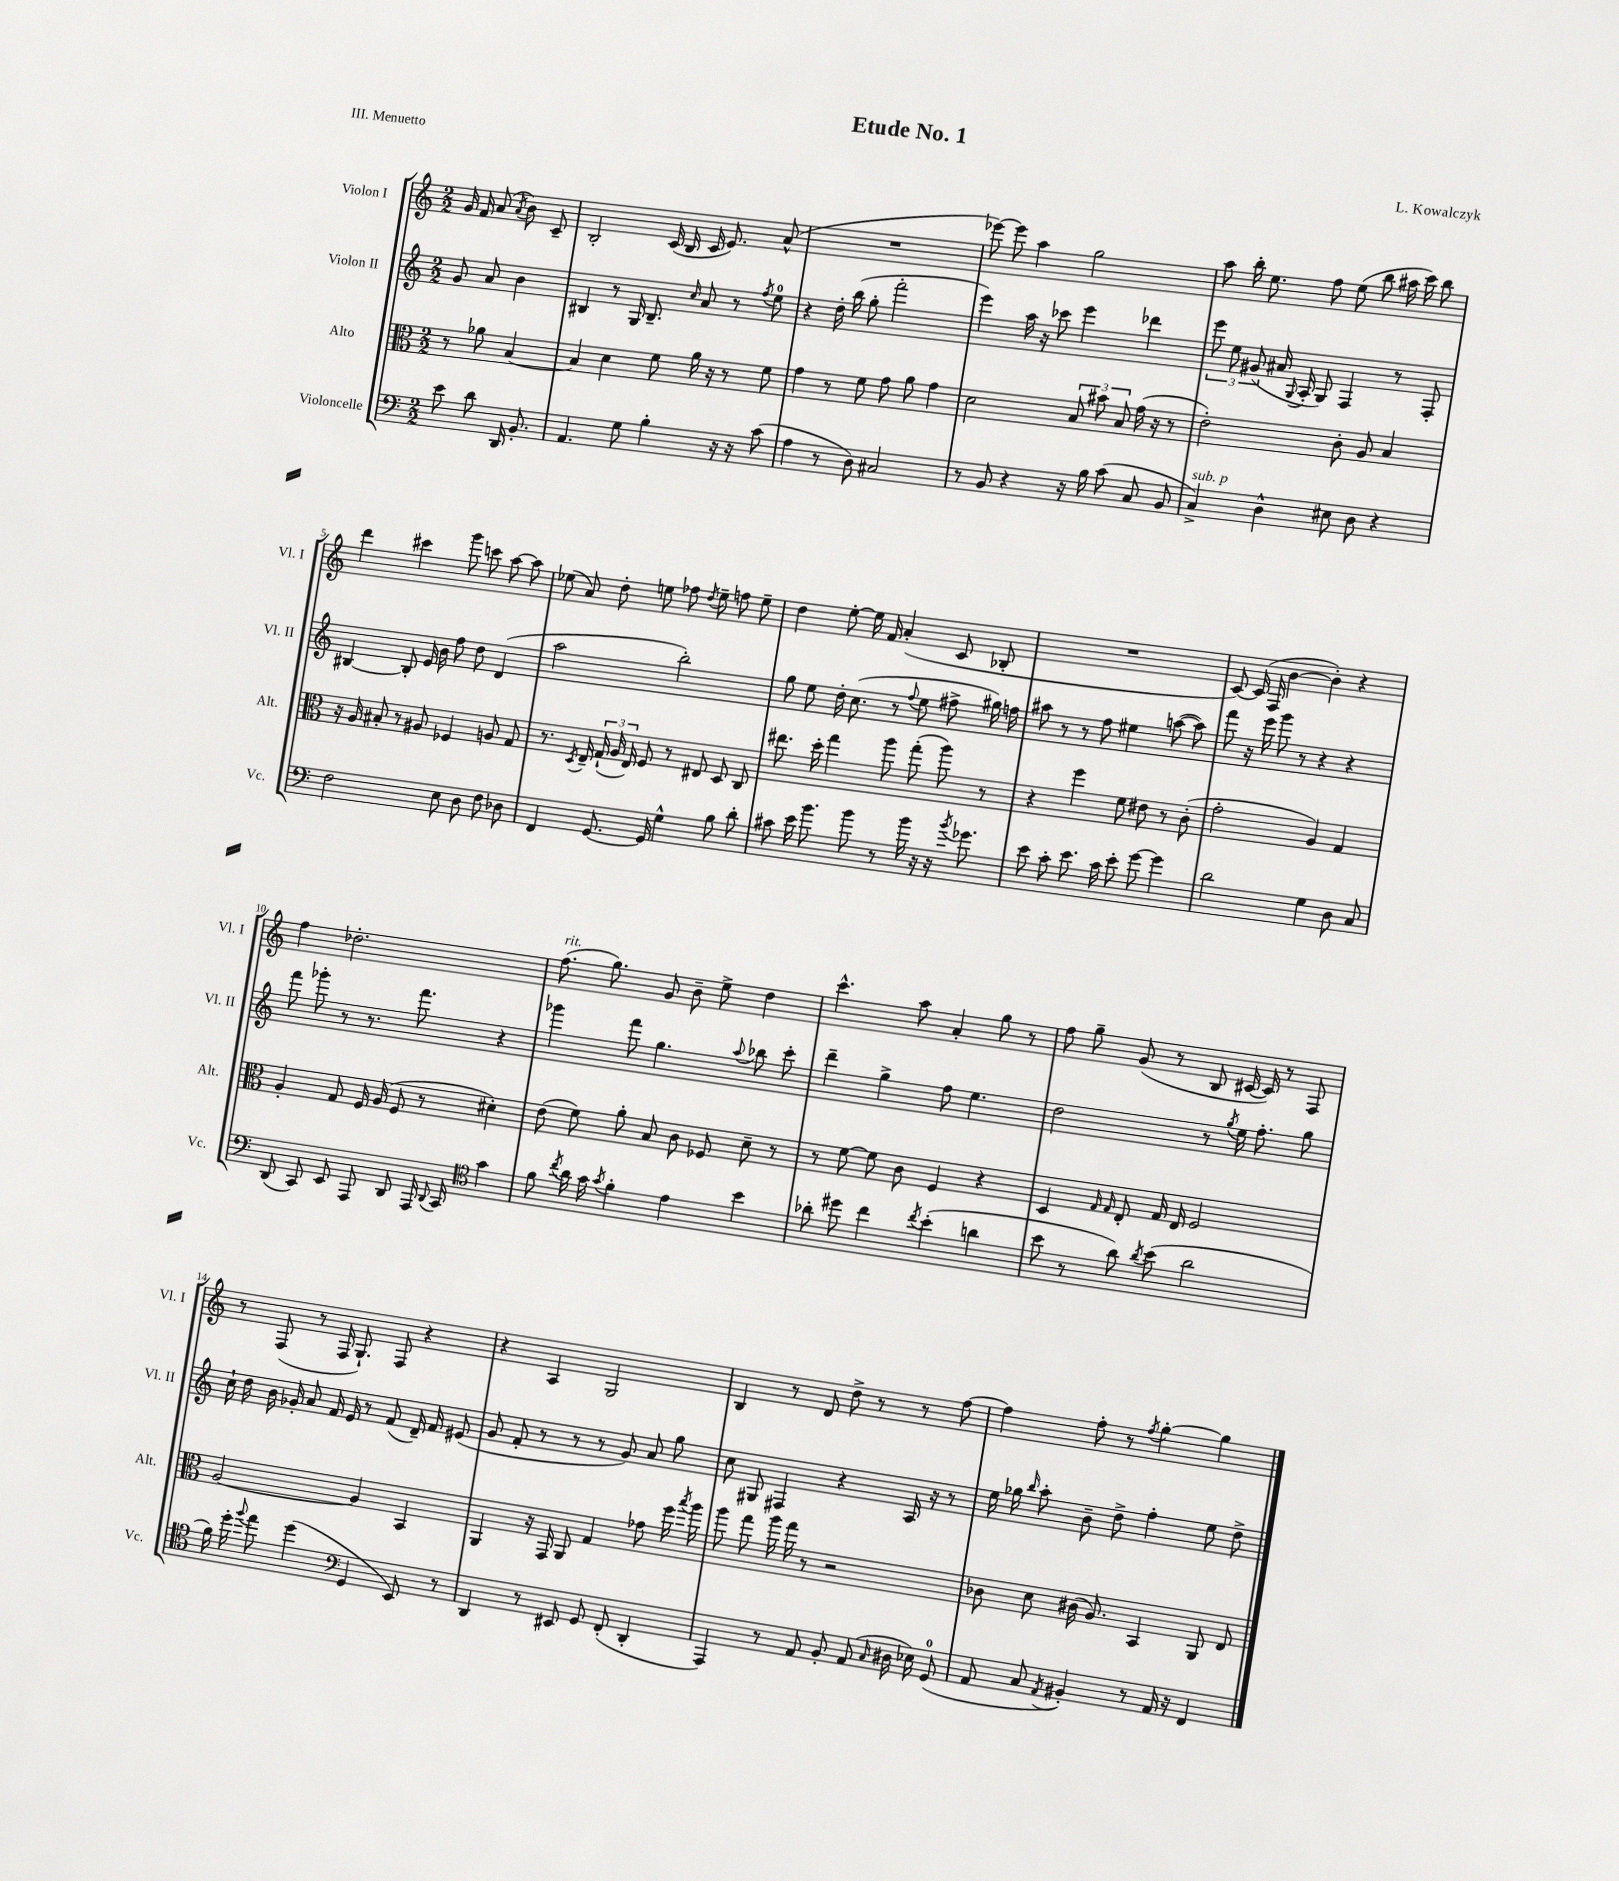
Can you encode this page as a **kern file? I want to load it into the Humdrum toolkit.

**kern	**kern	**kern	**kern
*part4	*part3	*part2	*part1
*staff4	*staff3	*staff2	*staff1
*I"Violoncelle	*I"Alto	*I"Violon II	*I"Violon I
*I'Vc.	*I'Alt.	*I'Vl. II	*I'Vl. I
*clefF4	*clefC3	*clefG2	*clefG2
*k[]	*k[]	*k[]	*k[]
*M2/2	*M2/2	*M2/2	*M2/2
=	=	=	=
8e\	8r	8g/	16g/
.	.	.	16f/
8d\	8a-X\	8a/	(8a/
.	.	.	8qa/
16DD/	[4B/	4b\	8b\)
8.BB'/	.	.	.
.	.	.	8c~/
=1	=1	=1	=1
4.AA/	4B/]	4B#X/	2B'/
.	4d\	8r	.
8G\	.	16G/	.
.	.	8.B#~/	.
4B'\	8f\	.	(16c/
.	.	.	16B/
.	.	16qqcc/	.
.	16a\	8a/	16c/
.	16r	.	8.e/)
16r	8r	8r	.
16r	.	.	.
.	.	8qff/	.
(8c\	8f\	8ee\	(8a^^/
=2	=2	=2	=2
4A\	4g\	4r	1r
8r	8r	16dd'\	.
.	.	(16bb\	.
8D\)	8f\	8gg'\	.
2C#X/	8g\	2fff'\	.
.	8a\	.	.
.	4g\	.	.
=3	=3	=3	=3
8r	2d\	4eee\)	[8eee-X\)
8BB/	.	.	8eee-\]
4r	.	16aa\	4aa\
.	.	16r	.
.	.	8ccc-X\	.
16r	12B/	4eee\	2gg\
16B\	.	.	.
.	12b#X\	.	.
(8c\	.	.	.
.	12B/	.	.
8C/	(16g\	4ddd-X\	.
.	16r	.	.
8BB/	8r	.	.
=4	=4	=4	=4
!LO:TX:a:i:t=sub. p	!	!	!
4C^/)	2e'\)	12eee\	8aa\
.	.	12ee\	.
.	.	.	16bb'\
.	.	(12g#X/	.
.	.	.	8.ee\
4D^^\	.	16a#X/	.
.	.	8qqG/	.
.	.	16A'/	.
.	.	8G/)	8ff\
8E#X\	8c'\	4F/	(8ee\
8D\	8A/	.	8bb\
4r	4B/	8r	16aa#X\
.	.	.	16ccc\)
.	.	8F'/	8bb\
!!LO:LB:g=z
=5	=5	=5	=5
2F\	16r	[4B#X/	4ddd\
.	16A/	.	.
.	8B#X'/	.	.
.	8r	8B#'/]	4ccc#X\
.	8A#X/	16e/	.
.	.	16b\	.
8E\	4F-X/	8ff\	8ggg\
8D\	.	8dd\	8cccn\
8F\	8An/	(4d/	[8aa\
8D-X\	8G/	.	8aa\]
=6	=6	=6	=6
4FF/	8.r	2aa\	(8ee-X\
.	.	.	8a/)
.	8qD/	.	.
.	16E~/	.	.
[8.GG/	(24G`/	.	8dd'\
.	24A/	.	.
.	24E/)	.	.
.	8F/	.	8een\
16GG/]	.	.	.
4G^^\	8r	2bb'\)	8ff-X\
.	.	.	8qdd/
.	8E#X/	.	8ee~\
8B\	8D/	.	8ffn\
8d'\	8C/	.	8ee~\
=7	=7	=7	=7
8c#X\	8.ee#X\	8gg\	4dd\
16e\	.	8ee\	.
8.b\	16dd'\	.	.
.	4gg\	16dd'\	[8ee'\
.	.	(8.cc\	.
8b\	.	.	16ee\]
.	.	.	16f/
8r	8aa\	8r	(4a'/
.	.	8qqff/	.
16b\	(8gg'\	8ee\	.
16r	.	.	.
16r	8aa\)	8ff#X^\	8c/
8qb/	.	.	.
8.g-X\	.	.	.
.	8r	16gg#X\)	8B-X'/
.	.	16ffn\	.
=8	=8	=8	=8
8e\	4r	8aa#X\	1r
8c'\	.	8r	.
8.e\	4ff\	8r	.
.	.	8ff\	.
16c\	.	.	.
8e'\	8f\	4ee#X\	.
[8g\	8e#X\	.	.
4g\]	8r	([8aan\	.
.	(8c'\	8aa\])	.
=9	=9	=9	=9
2d\	2g'\	8fff\	[8c/)
.	.	16r	(16c/]
.	.	16eee\	16F/
.	.	8ggg\	[4b\
.	.	8r	.
4G\	4A/)	4r	4b'\])
8D\	4G/	4r	4r
8C/	.	.	.
!!LO:LB:g=z
=10	=10	=10	=10
(8DD/	4A'/	8fff\	4ff\
8CC/)	.	8ggg-X'\	.
8EE/	8G/	8r	2.dd-X'\
8AAA/	16F/	8.r	.
.	(16A/	.	.
8DD/	8F/	.	.
.	.	8.fff\	.
16AAA/	8r	.	.
8qqDD/	.	.	.
16CC/	.	.	.
*clefC4	*	*	*
4g\	4d#X'\)	4r	.
=11	=11	=11	=11
!	!	!	!LO:TX:a:i:t=rit.
8f\	(8e\	4ggg-X\	(8.ff\
8qcc/	.	.	.
16a\	8f\)	.	.
16g\	.	.	8.gg\)
8qg/	.	.	.
4f'\	8a'\	8fff\	.
.	8B/	4.gg\	8g/
4e\	8c\	.	8b~\
.	8F-X/	.	8ee^\
.	.	8qqaa/	.
4b\	8d~\	8bb-X\	4dd\
.	8r	8ccc'\	.
=12	=12	=12	=12
8a-X'\	8r	4ddd~\	4.ccc^^\
8dd#X\	[8f\	.	.
4cc\	8f\]	4gg^\	.
.	8c\	.	8aa\
8qcc/	.	.	.
(4b'\	4F/	8ff\	4a'/
.	.	4.ee\	.
4an\	4r	.	8gg\
.	.	.	8r
=13	=13	=13	=13
8b\	4D/	2dd\	8ff\
8r	.	.	8gg~\
.	16qqG/	.	.
.	16qqG/	.	.
8a\)	8E'/	.	(8g/
8qa/	.	.	.
(8b\	16G/	.	8r
.	16E/	.	.
2a\	2F/	8r	8B/
.	.	8qgg/	.
.	.	16ee\	[16c#X/
.	.	8.ff'\	16c#/])
.	.	.	8r
.	.	8gg\	8F/
!!LO:LB:g=z
=14	=14	=14	=14
16f\)	[2A/	16cc`\	8r
16dd'\	.	16dd\	.
8qqff/	.	.	.
8ee\	.	16b\	(8F/
.	.	16g-X'/	.
(4dd\	.	8a/	8r
.	.	16f/	16F/
.	.	16e/	8.G`/)
*clefF4	*	*	*
4GG/	4A/]	8r	.
.	.	(8f/	8F/
8EE/)	4BB/	16d~/)	4r
.	.	16f/	.
8r	.	(8e#X/	.
=15	=15	=15	=15
4DD/	4AA/	8g/	4r
.	.	8f'/	.
8r	16r	8r	4A/
.	16GG/	.	.
8EE#X/	8AA/	8r	.
8GG/	4G/	8r	2G/
(8FF'/	.	8g/)	.
4DD'/	8g-X\	8a/	.
.	16ff\	8gg\	.
.	8qbb/	.	.
.	16aa\	.	.
=16	=16	=16	=16
4AAA/)	8aa\	8cc\	4B/
.	8gg\	8G#X/	.
8r	16aa\	4F#X/	8r
.	16gg\	.	.
8AA/	8r	.	8d/
8BB'/	2r	4r	8dd^\
(8AA/	.	.	8r
16qqC/	.	.	.
16D#X\	.	16A/	8r
16E-X\)	.	16r	.
(8GG/	.	8r	[8ff\
=17	=17	=17	=17
8AA/	8c-X\	16ee\	4ff\]
.	.	16gg-X\	.
.	.	16qqbb/	.
8C/	8d\	8aa'\	.
8qAA/	.	.	.
4BB#X'/)	(16c#X\	8b~\	8ff'\
.	8.A/)	.	.
.	.	8dd^\	8r
.	.	.	8qff/
8r	4BB/	4ff'\	[4gg'\
16AA/	.	.	.
16r	.	.	.
4FF/	8AA/	8ee\	4gg\]
.	8E/	8dd^\	.
==	==	==	==
*-	*-	*-	*-
